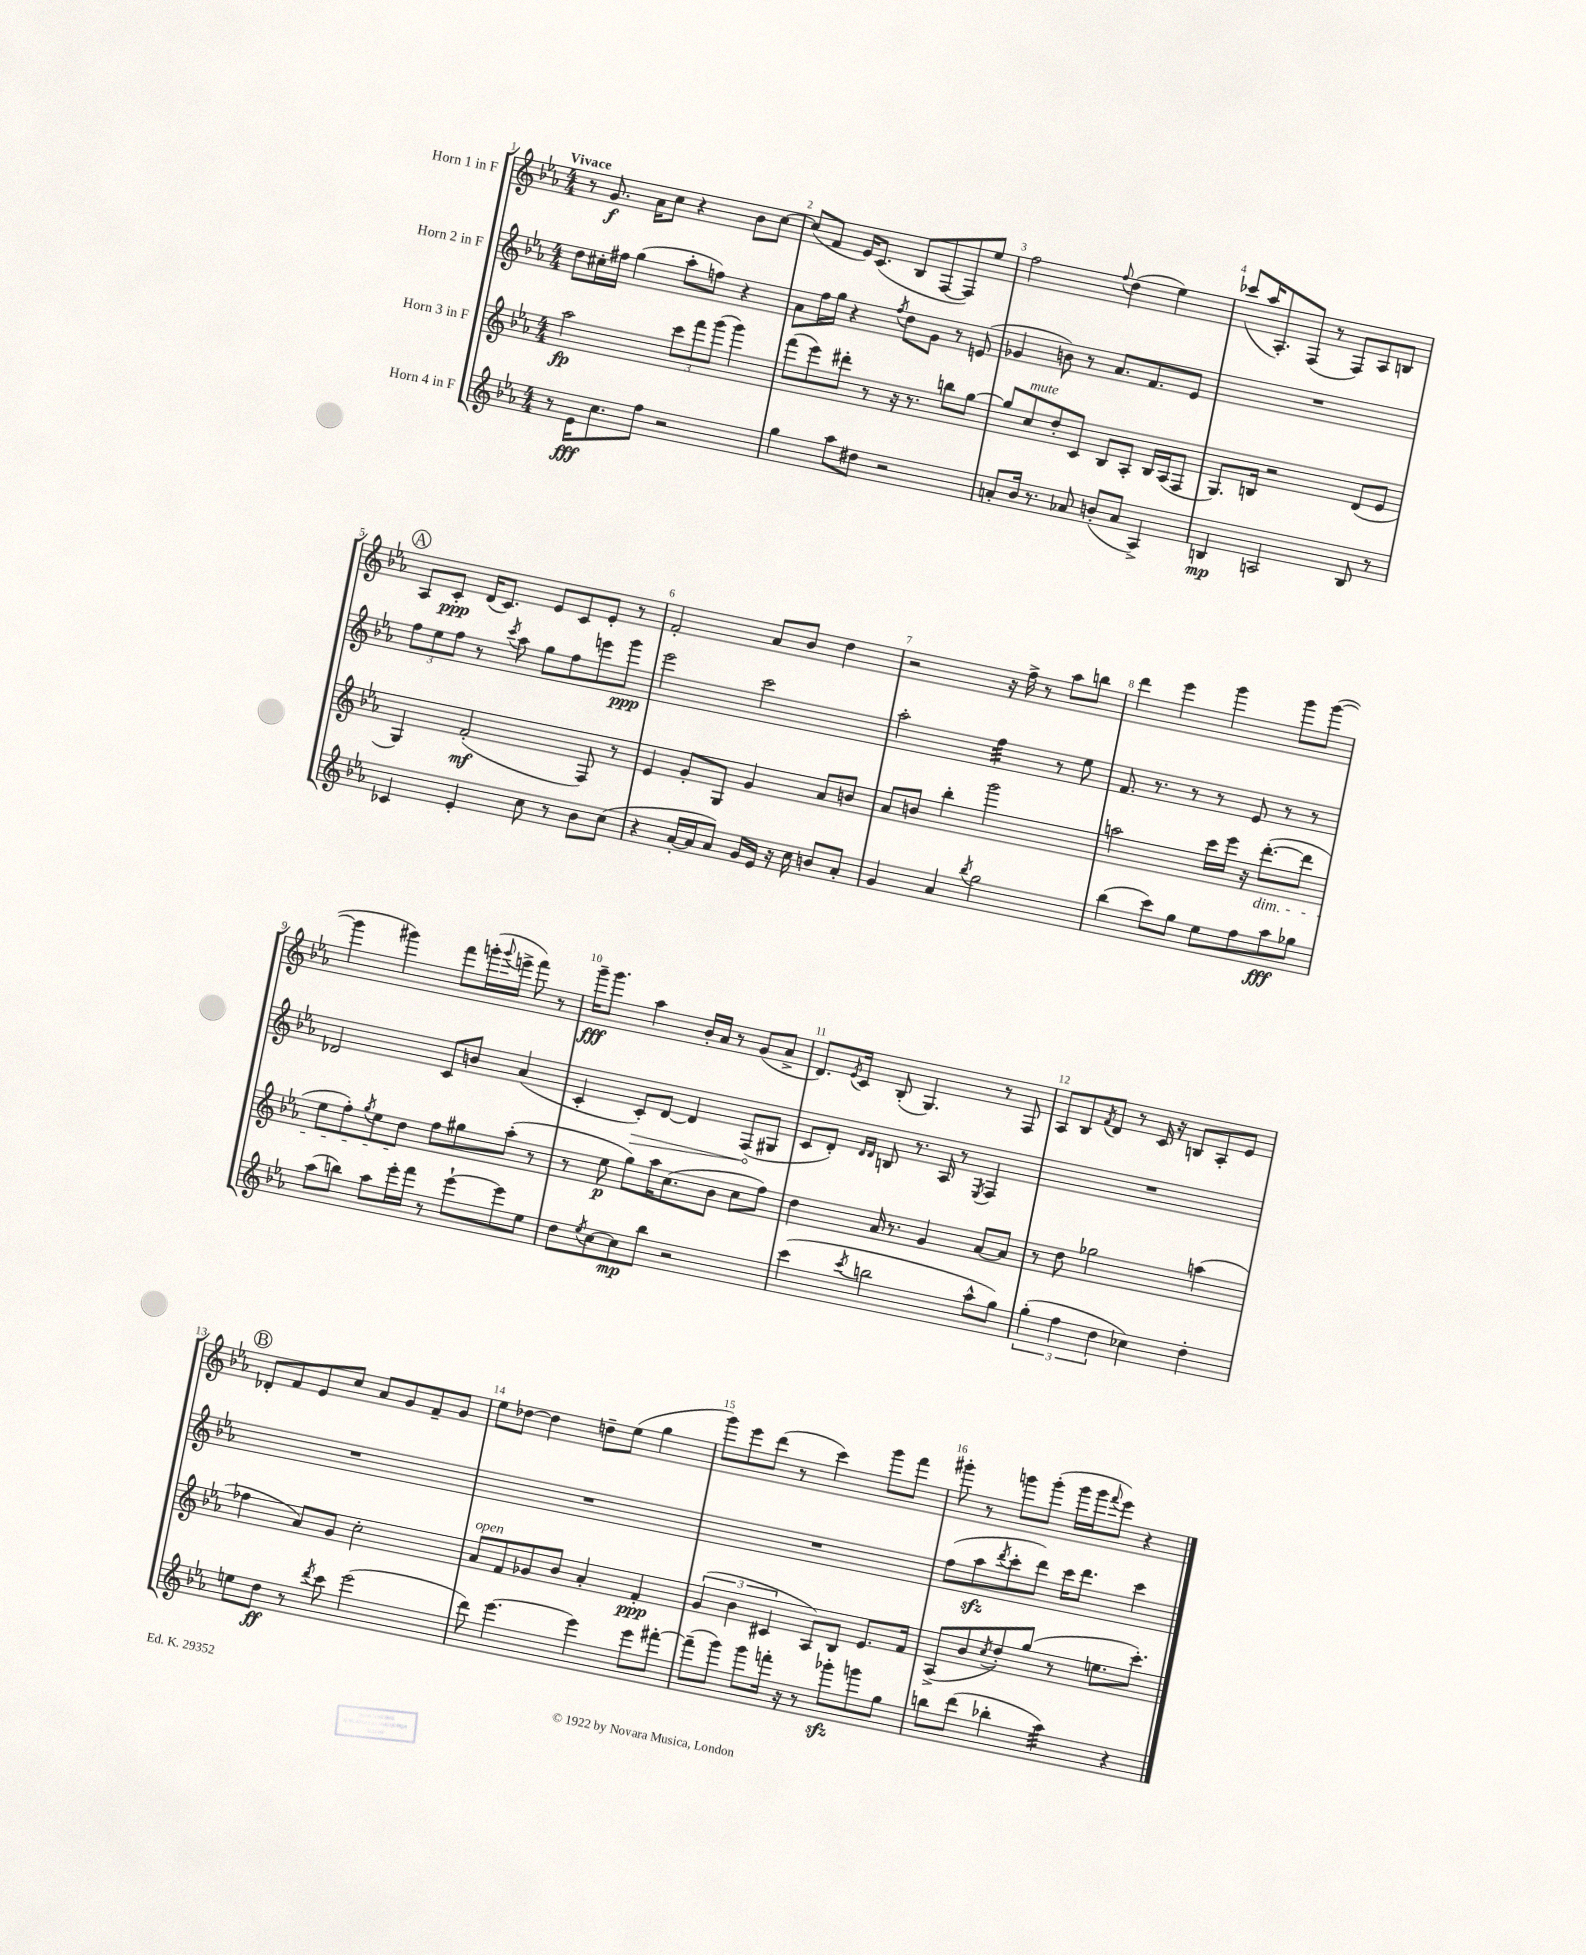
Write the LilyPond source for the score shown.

<<
\new StaffGroup <<
\new Staff = "s0" \with { instrumentName = "Horn 1 in F" } {
    \clef treble \key ees \major \numericTimeSignature \time 4/4 \tempo "Vivace"
    r8 g'8.\f aes'16 c''8 r4 bes'8 c''8~ |
    c''8( f'8 ees'16) c'8.( bes8 f8~ f8) ees''8 |
    f''2 \appoggiatura { f''8 } d''4( ees''4) |
    ces'''8( aes''16 aes8.-.) f8( r8 f8) aes8 b8 |
    \mark \markup { \circle "A" } aes8 c'8-.\ppp d'16( c'8.) ees'8 c'8 ees'8-. r8 |
    f'2-. aes'8 bes'8 d''4 |
    r2 r16 f''16-> r8 aes''8 b''8 |
    d'''4 ees'''4 g'''4 g'''8 g'''8~( |
    g'''4 gis'''4) f'''8 g'''16-.( \appoggiatura { g'''8 } e'''16-> f'''8) r8 |
    g'''16--\fff g'''8. aes''4 bes'16-. aes'16 r8 g'8( aes'8-> |
    d'8.) \acciaccatura { ees'8 } c'16 bes8-.( g4.) r8 f8 |
    aes8 bes8 \acciaccatura { f'8 } d'8 r8 c'16 r16 b8 aes8-. ees'8 |
    \mark \markup { \circle "B" } des'8-. f'8 ees'8 c''8 aes'8 g'8 f'8-- g'8 |
    ees''8 des''8~ des''4 d''8-- ees''8( g''4 |
    g'''8) ees'''8 d'''8( r8 c'''4) g'''8 f'''8 |
    gis'''8-. r8 g'''8 g'''8-.( g'''16 g'''16 \appoggiatura { f'''8 } ees'''8) r4 \bar "|." |
}
\new Staff = "s1" \with { instrumentName = "Horn 2 in F" } {
    \clef treble \key ees \major \numericTimeSignature \time 4/4
    d''8 cis''16-. fis''16 g''4( aes''8-. f''8) r4 |
    aes'8 f''16 g''16 r4 \acciaccatura { f''8 } d''8 g'8 r8 e'8( |
    ges'4 b'8) r8 aes'8. f'8. ees'8 |
    R1 |
    \mark \markup { \circle "A" } \tuplet 3/2 { f''8 ees''8 f''8 } r8 \acciaccatura { c'''8 } aes''8 g''8 f''8 e'''8 g'''8\ppp |
    ees'''2 c'''2 |
    aes''2-. f''4:32 r8 ees''8 |
    f'8. r8. r8 r8 ees'8 r8 r8 |
    des'2 c'8 b'8 aes'4( |
    c'4-. \once \override Hairpin.circled-tip = ##t c'8-.\>) d'8~ d'4 f8\!( gis8 |
    c'8 d'8-.) \grace { d'16 d'16 } b8 r8. aes16 r8 \acciaccatura { ees8 } f4 |
    R1 |
    \mark \markup { \circle "B" } R1 |
    R1 |
    R1 |
    f''8( aes''8\sfz \acciaccatura { d'''8 } c'''8-. d'''8) c'''16 d'''8. c'''4 \bar "|." |
}
\new Staff = "s2" \with { instrumentName = "Horn 3 in F" } {
    \clef treble \key ees \major \numericTimeSignature \time 4/4
    aes''2\fp \tuplet 3/2 { c'''8 f'''8 g'''8( } g'''4) |
    f'''8( ees'''8) dis'''8-. r8 r16 r8. b''8 g''8~ |
    g''8 c''8^\markup { \italic "mute" } d''8-. c'8 bes8 aes8-. bes16 aes16( f8 |
    g8.) b16 r2 d'8( ees'8 |
    \mark \markup { \circle "A" } g4) f'2-.\mf( f8) r8 |
    ees'4 g'8-. g8 g'4 aes'8 b'8 |
    aes'8 b'8 bes''4-. g'''2 |
    a''2 c'''16 ees'''16 r16 d'''8.~-.\dim( d'''8 |
    ees''8 f''8-.) \acciaccatura { g''8 } ees''8 d''8\! f''8 gis''8 aes''8-.( r8 |
    r8 ees''8\p g''8) aes''16 c''8.( bes'8 c''8 f''8) |
    d''4 aes'16 r8. g'4 aes'8~ aes'8 |
    r8 d''8 ges''2 a''4( |
    \mark \markup { \circle "B" } fes''4 aes'8) g'8 c''2-. |
    aes'8^\markup { \italic "open" } f'8 ges'8 bes'8 aes'4-. f'4-.\ppp |
    \tuplet 3/2 { g'4( bes'4 cis'4 } aes8) bes8 ees'8. f'16 |
    aes8->( bes'8 \acciaccatura { c''8 } d''8-.) g''8( r8 e''8. c'''8.-.) \bar "|." |
}
\new Staff = "s3" \with { instrumentName = "Horn 4 in F" } {
    \clef treble \key ees \major \numericTimeSignature \time 4/4
    r8 ees'16\fff c''8. f''8 r2 |
    g''4 aes''8 dis''8 r2 |
    a'8-. bes'16 r8. aes'8 b'8-.( aes'8 aes4->) |
    b4\mp a2 b8 r8 |
    \mark \markup { \circle "A" } ces'4 ees'4-. c''8 r8 bes'8 c''8( |
    r4 aes'16~-. aes'16 aes'8) g'16 ees'16 r16 c''16 b'8 aes'8-. |
    g'4 aes'4 \acciaccatura { bes''8 } g''2 |
    bes''4( c'''8) g''8 ees''8 f''8 aes''8\fff ges''8 |
    aes''8( b''8) aes''8 ees'''16-. f'''16 r8 ees'''8~-! ees'''8 ees''8 |
    d''8 \acciaccatura { ees''8 } c''8~ c''8\mp bes''8 r2 |
    c'''4( \acciaccatura { c'''8 } b''2 aes''8-^ g''8) |
    \tuplet 3/2 { g''4-.( f''4 d''4 } ces''4) d''4-. |
    \mark \markup { \circle "B" } e''8 d''8\ff r8 \acciaccatura { d'''8 } c'''8 ees'''2( |
    d'''8) ees'''4.~ ees'''4 ees'''8 fis'''8~-. |
    fis'''8--( g'''8) g'''8 f'''16-. r16 r8 ges'''8-.\sfz g'''8 g''8 |
    b''8 d'''8( bes''4-. aes''4:32) r4 \bar "|." |
}
>>
>>
\layout { \context { \Score \override BarNumber.break-visibility = ##(#f #t #t) barNumberVisibility = #all-bar-numbers-visible } }
